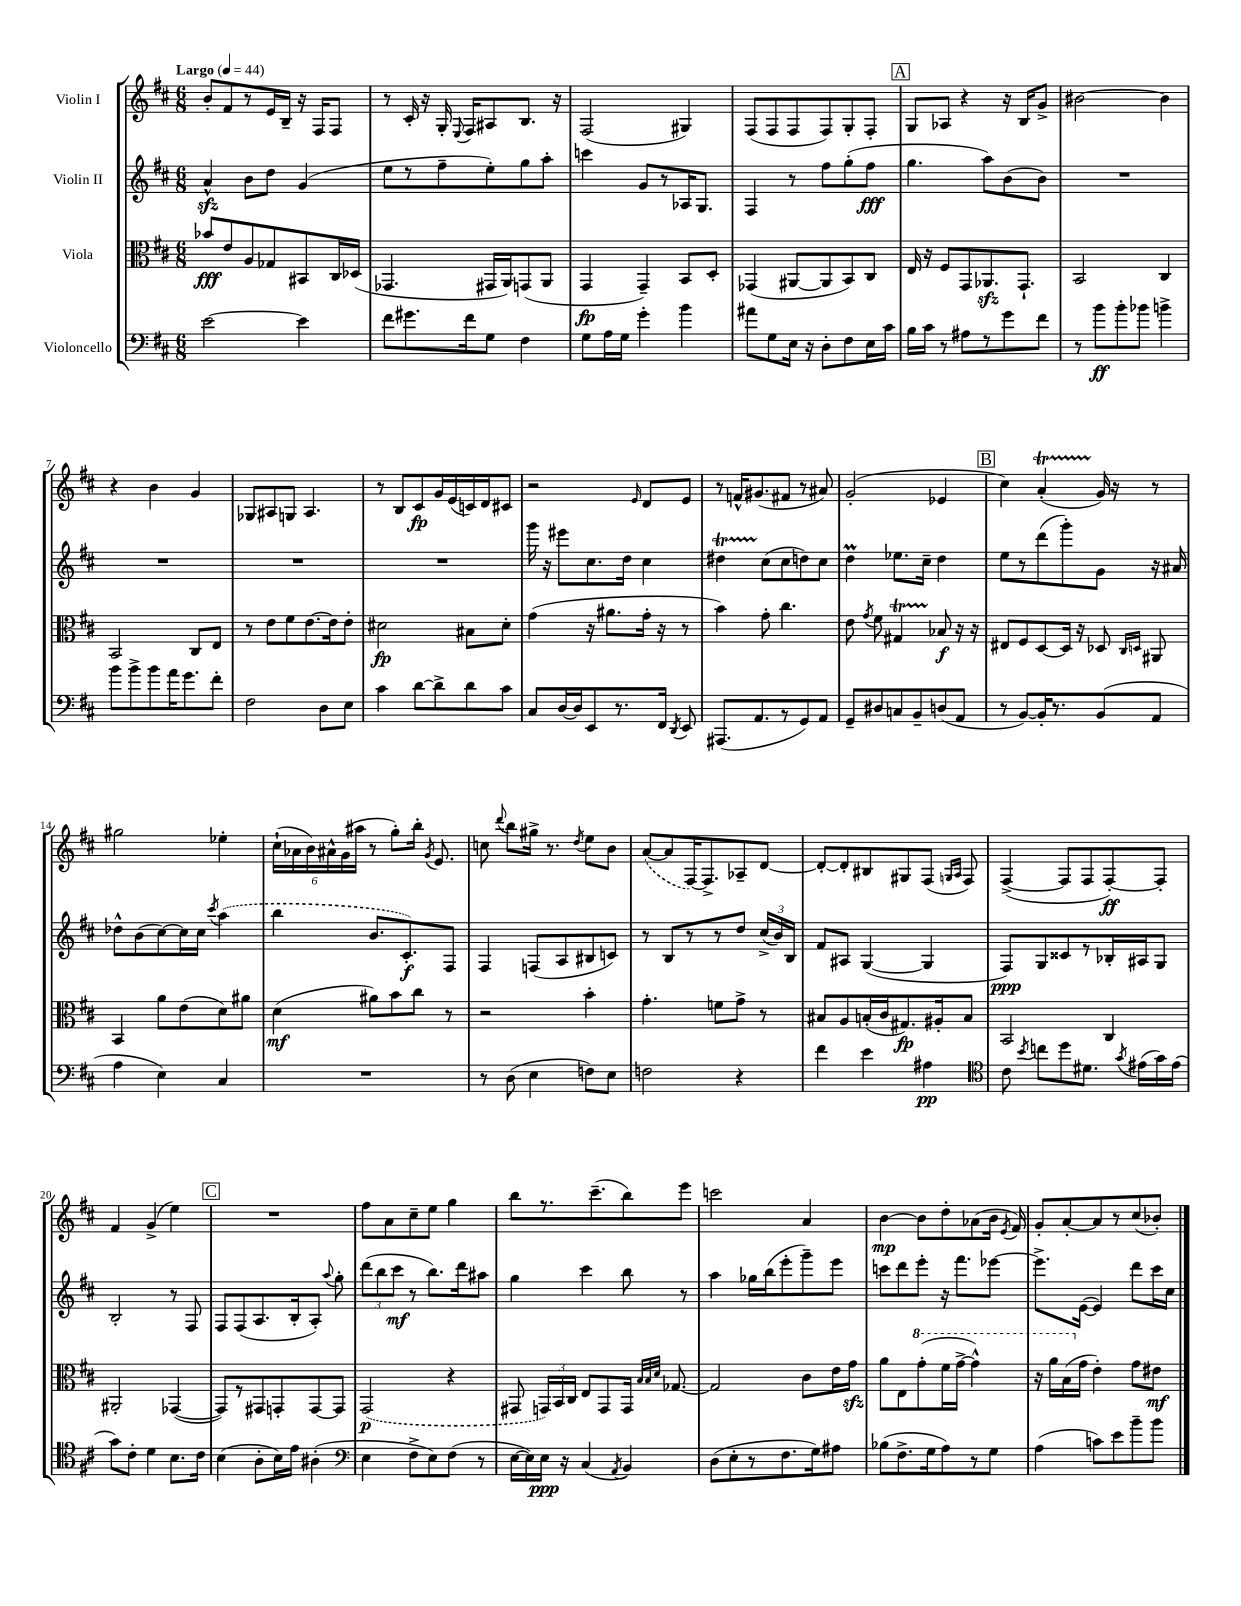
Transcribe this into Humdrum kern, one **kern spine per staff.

**kern	**kern	**kern	**kern
*staff4	*staff3	*staff2	*staff1
*clefF4	*clefC3	*clefG2	*clefG2
*k[f#c#]	*k[f#c#]	*k[f#c#]	*k[f#c#]
*M6/8	*M6/8	*M6/8	*M6/8
*MM44	*MM44	*MM44	*MM44
[2e\	8b-/L	4a^^/	8b'/L
.	8e/	.	8f#/
.	8A/	8b\L	8r
.	8G-/	8dd\J	16e/L
.	.	.	16B~/JJ
4e\]	8BB#/	(4g/	16r
.	.	.	16F#/LK
.	16C#/L	.	8F#/J
.	(16D-/JJ	.	.
=	=	=	=
8f#\L	4.GG-/	8ee\L	8r
8.g#\	.	8r	16c#'/
.	.	.	16r
.	.	8ff#~\	16G'/
.	.	.	8qqE/
16f#\k	.	.	16F#/LK
8G\J	16GG#/LL	8ee'\)	8A#/
.	16AA/J)	.	.
4F#\	(8GG/	8gg\	8.B/J
.	8AA/J	8aa'\J	.
.	.	.	16r
=	=	=	=
8G\L	4GG/	4ccc\	(2F#/
16A\L	.	.	.
16G\JJ	.	.	.
4g'\	4GG~/)	8g/L	.
.	.	8r	.
4b\	8BB/L	16A-/K	4G#/)
.	.	8.G/J	.
.	8D'/J	.	.
=	=	=	=
8a#\L	(4GG-/	4F#/	(8F#/L
8G\	.	.	8F#/
16E\Jk	[8AA#/L	8r	8F#/
16r	.	.	.
8D'\L	8AA#/]	8ff#\L	8F#/)
8F#\	8BB/)	(8gg'\	8G'/
16E\L	8C#/J	8ff#\J	8F#'/J
16c#\JJ	.	.	.
=	=	=	=
16B\LL	16E/	4.gg\	8G/L
16c#\JJ	16r	.	.
8r	8F#/L	.	8A-/J
8A#\L	8GG/	.	4r
8r	8.AA-/	8aa\L)	.
8g\	.	(8b\	16r
.	8.GG`/J	.	16B/LK
8f#\J	.	8b\J)	8g^/J
=	=	=	=
8r	2BB/	2.r	[2b#\
8b\L	.	.	.
8b'\	.	.	.
8b-\J	.	.	.
4b^\	4C#/	.	4b#\]
=	=	=	=
8b\L	2BB/	2.r	4r
8b^\	.	.	.
8b\	.	.	4b\
16a\K	.	.	.
8.g\	.	.	.
.	8C#/L	.	4g/
8f#'\J	8E/J	.	.
=	=	=	=
2F#\	8r	2.r	8G-/L
.	8e\L	.	8A#/
.	8f#\	.	8G/J
.	[8.e\	.	4.A#/
8D\L	.	.	.
.	16e\]k	.	.
8E\J	8e'\J	.	.
=	=	=	=
4c#\	2d#\	2.r	8r
.	.	.	8B/L
[8d\L	.	.	8c#/
8d^\]	.	.	16g/L
.	.	.	(16e/
8d\	8B#\L	.	16c/)
.	.	.	16d/J
8c#\J	8d#'\J	.	8c#/J
=	=	=	=
8C#/L	(4g\	16ggg\	2r
.	.	16r	.
[16D/L	.	8eee#\L	.
16D/]J	.	.	.
8EE/	16r	8.cc#\	.
.	8.a#\L	.	.
8.r	.	.	.
.	.	16dd\Jk	.
.	.	.	16qqe/
.	16g'\Jk	4cc#\	8d/L
16FF#/Jk	16r	.	.
8qDD/	.	.	.
8EE/	8r	.	8e/J
=	=	=	=
(8.AAA#/L	4b\)	4dd#\	8r
.	.	.	16f^^/LK
8.AA/	.	.	(8.g#/
.	8g'\	(8cc#\L	.
8r	4.cc#\	8cc#\	8f#/J
8GG/)	.	8dd\)	8r
8AA/J	.	8cc#\J	8a#/)
=	=	=	=
8GG~/L	8e\	4dd\	(2g'/
.	8qg/	.	.
8D#/	8f#\	.	.
8C/	4G#/	8.ee-\L	.
8BB~/	.	.	.
.	.	16cc#~\Jk	.
(8D/	8B-/	4dd\	4e-/
8AA/J	16r	.	.
.	16r	.	.
=	=	=	=
8r	8E#/L	8ee\L	4cc#\)
[8BB/L)	8F#/	8r	.
16BB'/]K	[8D/	(8ddd\	(4a'/
8.r	.	.	.
.	16D/]Jk	8ggg'\)	.
.	16r	.	.
(8BB/	8D-/	8g\J	16g/)
.	.	.	16r
.	16qqC#/LL	.	.
.	16qqD/JJ	.	.
8AA/J	8AA#/	16r	8r
.	.	16a#/	.
=	=	=	=
4A\	4BB/	8dd-^^\L	2gg#\
.	.	(8b\	.
4E\)	8a\L	[8cc#\)	.
.	(8e\	16cc#\]L	.
.	.	16cc#\JJ	.
.	.	8qccc#/	.
4C#/	8d\)	(4aa\	4ee-'\
.	8a#\J	.	.
=	=	=	=
2.r	(4d\	4bb\	(24cc#`\LL
.	.	.	24a-\
.	.	.	24b\)
.	.	.	24a#^^\
.	.	.	(24g\
.	.	.	24aa#\JJ
.	8a#\L)	8.b/L	8r
.	8b\	.	8gg'\L)
.	.	8.c#'/)	.
.	8cc#\J	.	16bb'\Jk
.	.	.	8qg/
.	.	.	8.e/
.	8r	8F#/J	.
=	=	=	=
8r	2r	4F#/	8cc\
.	.	.	8qqddd/
(8D\	.	.	8bb\L
4E\	.	(8F/L	16gg#^\Jk
.	.	.	8.r
.	.	8A/	.
.	.	.	8qdd/
8F\L)	4b'\	8B#/	8ee\L
8E\J	.	8c/J)	8b\J
=	=	=	=
2F\	4.g'\	8r	([8a/L
.	.	8B/L	8a/]
.	.	8r	[16F#/K)
.	.	.	8.F#^/]
.	8f\L	8r	.
4r	8g^\J	8dd/J	8A-~/
.	8r	(24cc#^/LL	[8d/J
.	.	24b/)	.
.	.	24B/JJ	.
=	=	=	=
4f#\	8B#/L	8f#/L	8d'/_L
.	8A/	8A#/J	8d'/]
4e\	(16B'/L	([4G/	8B#/
.	16c#/J	.	.
.	8.G#/)	.	8G#/
4A#\	.	4G/]	(8F#/J
.	16A#'/k	.	.
.	.	.	16qqG/LL
.	.	.	16qqA/JJ
.	8B/J	.	8F#/)
=	=	=	=
*clefC4	*	*	*
8c#\	2BB/	8F#/L)	([4F#^/
8qb/	.	.	.
8cc\L	.	8G/	.
8dd\	.	8c##/	8F#/]L
8.d#\J	.	8r	8F#/
.	4C#/	16B-'/L	[8F#'/)
8qg/	.	.	.
(16e#\LL	.	16A#/J	.
16g\)	.	8G/J	8F#'/]J
(16e#\JJ	.	.	.
=	=	=	=
8g\L)	2AA#'/	2B'/	4f#/
8c#'\J	.	.	.
4d\	.	.	(4g^/
8.B\L	([4GG-/	8r	4ee\)
.	.	8F#/	.
16c#\Jk	.	.	.
=	=	=	=
(4B\	8GG-/]L)	8F#/L	2.r
.	8r	(8F#/	.
8A'\L	8GG#/	8.A/	.
16B\L)	8GG'/	.	.
16e\JJ	.	16B'/k	.
(4A#'\	[8GG/	8A'/J)	.
.	.	8qqaa/	.
.	8GG/]J	8gg'\	.
=	=	=	=
*clefF4	*	*	*
4E\	(2GG/	(12ddd\L	8ff#\L
.	.	12bb\	.
.	.	.	8a\
.	.	12ccc#\J	.
8F#^\L	.	8r	8cc#~\
8E\)	.	8.bb\L)	8ee\J
(8F#\J	4r	.	4gg\
.	.	16ddd\k	.
8r	.	8aa#\J	.
=	=	=	=
[16E\LL	8GG#/	4gg\	8bb\L
16E\])	.	.	.
16E\JJ	24GG/LL)	.	8.r
.	24BB/	.	.
16r	.	.	.
.	24C#/JJ	.	.
(4C#/	8E/L	4ccc#\	.
.	.	.	(8.ccc#~\
.	8GG/	.	.
8qAA/	.	.	.
4BB/)	16GG/Jk	8bb\	8bb\)
.	32qqB/LLL	.	.
.	32qqB/	.	.
.	32qqd/JJJ	.	.
.	[8.G-/	.	.
.	.	8r	8eee\J
=	=	=	=
(8D\L	2G-/]	4aa\	2ccc\
8E'\	.	.	.
8r	.	16gg-\LL	.
.	.	(16bb\J	.
8.F#\	.	8eee'\	.
.	8c#\L	8ggg~\)	4a/
16G\k)	.	.	.
8A#\J	16e\L	8eee\J	.
.	16g\JJ	.	.
=	=	=	=
(8B-\L	8a\L	8ccc\L	[4b\
8.F#^\	8E\	8ddd\	.
.	(8gg'\	8eee'\J	8b\]L
16G\k	.	.	.
8A\)	16ff#\L	16r	8dd'\
.	[16gg^\JJ	8.fff#\L	.
8r	4gg^^\])	.	(8a-\
8G\J	.	[8eee-\J	16b\Jk
.	.	.	8qe/
.	.	.	16f#/)
=	=	=	=
(4A\	16r	8.eee-^\]L	8g'/L
.	16aa\LL	.	.
.	(16b\	.	[8a'/
.	16g\JJ	([16e\Jk	.
8c\L)	4e'\)	4e/])	8a/]
8e\	.	.	8r
8b~\	8g\L	8ddd\L	(8cc#/
8b\J	8e#\J	16ccc#\L	8b-'/J)
.	.	16cc#\JJ	.
==	==	==	==
*-	*-	*-	*-
